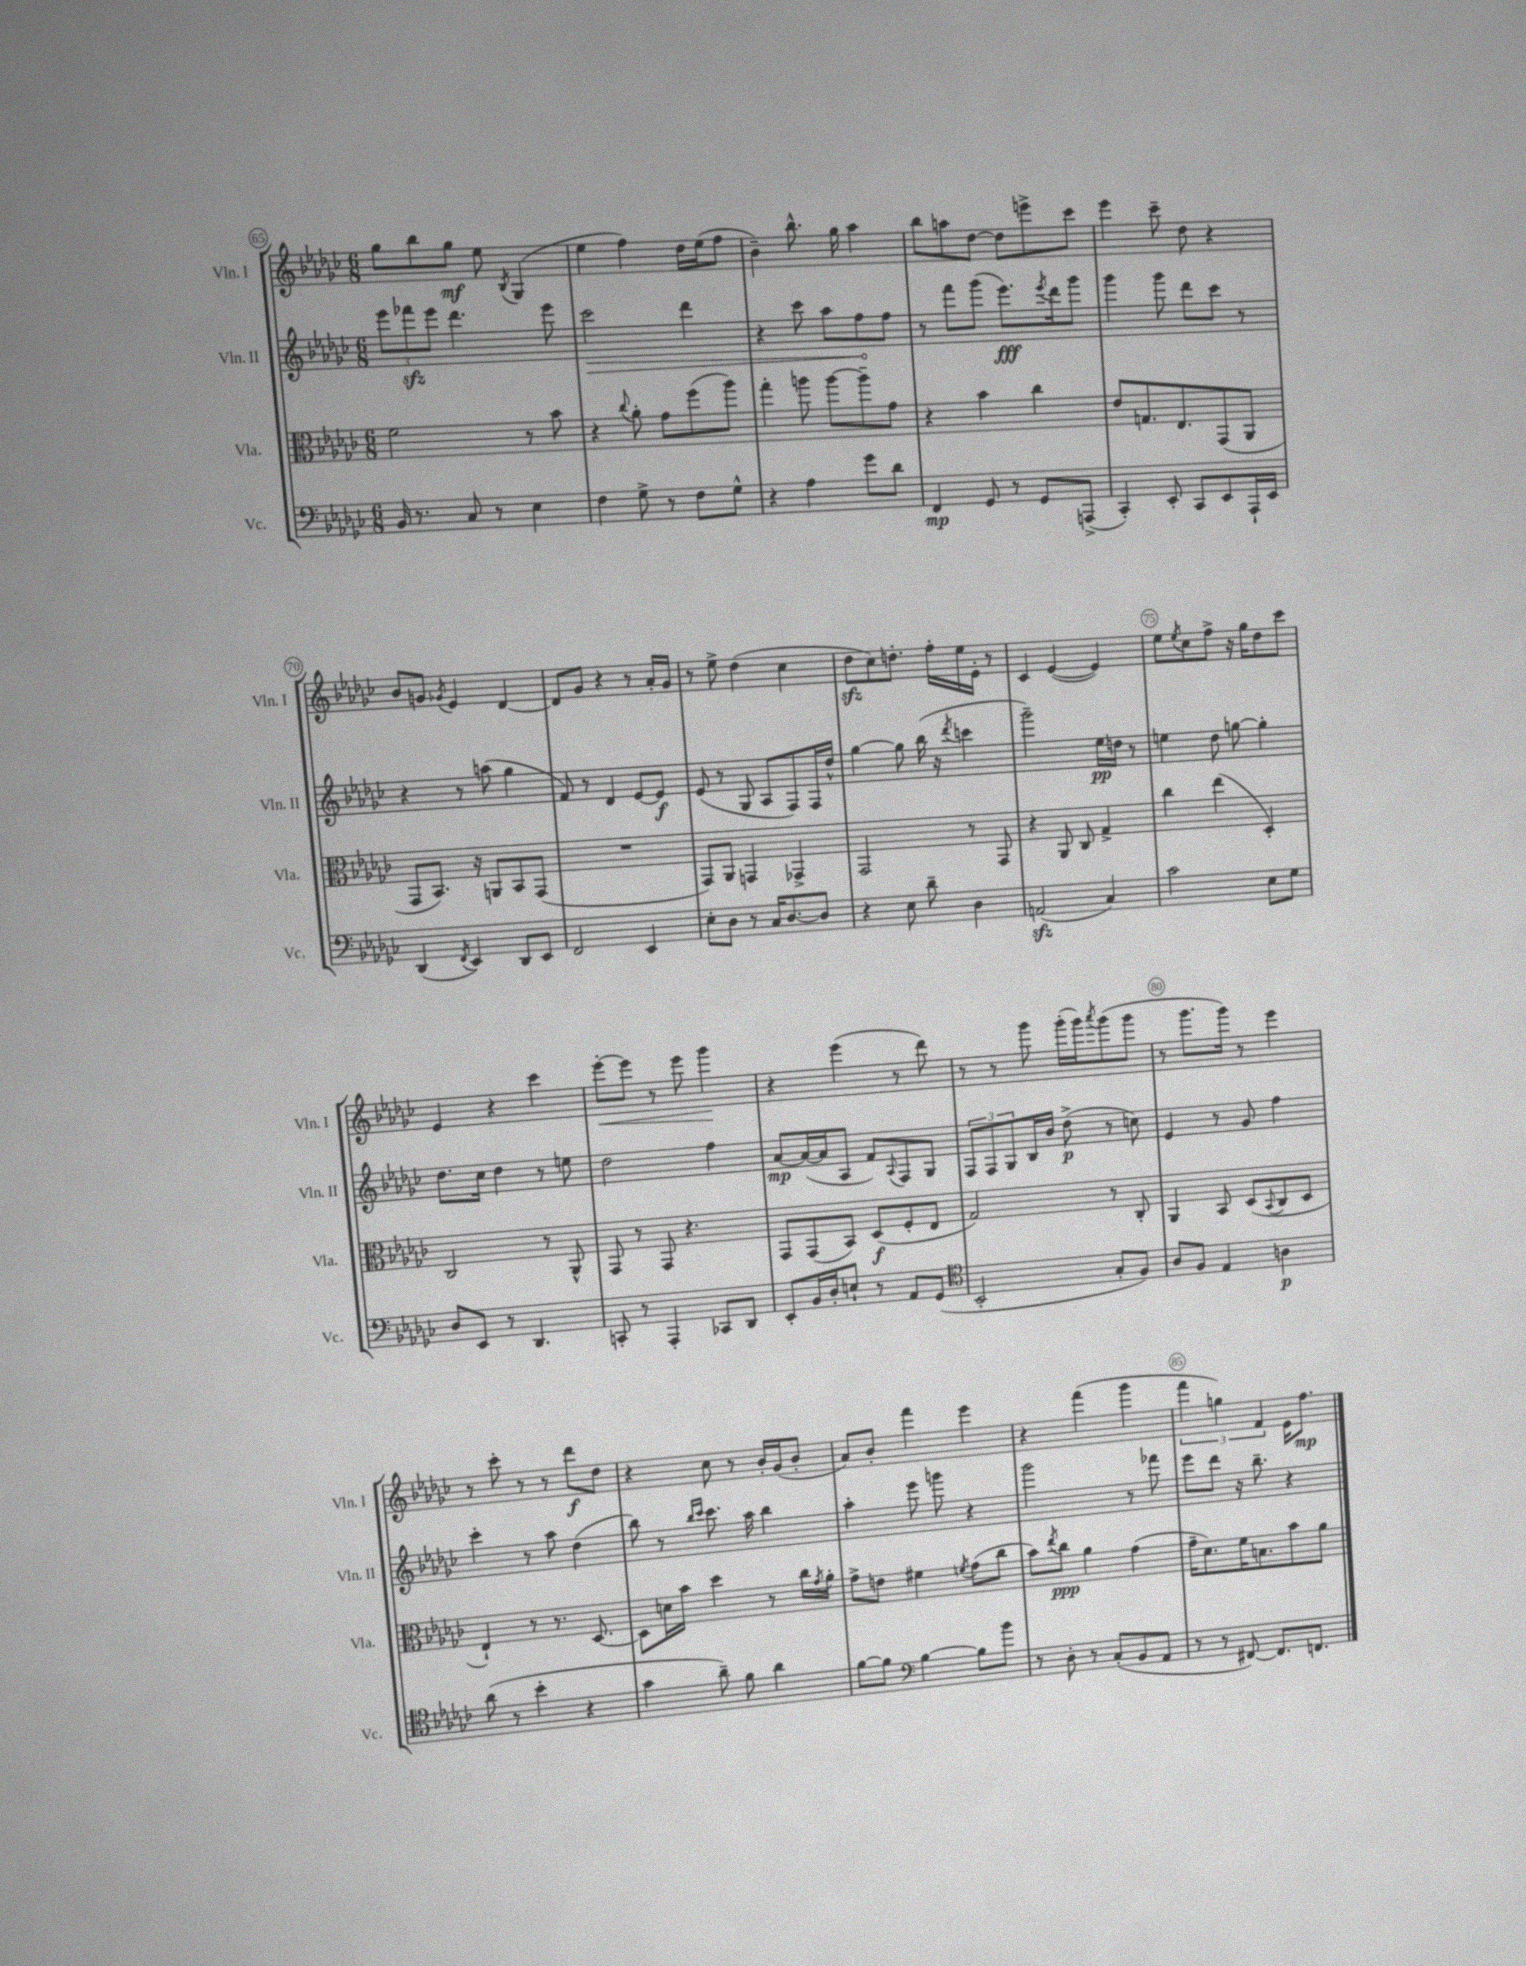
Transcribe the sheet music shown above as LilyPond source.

<<
\new StaffGroup <<
\new Staff = "s0" \with { instrumentName = "Vln. I" shortInstrumentName = "Vln. I" } {
    \clef treble \key ges \major \numericTimeSignature \time 6/8
    ges''8 bes''8 ges''8\mf ees''8 \acciaccatura { bes8 } ges4( |
    ees''4 f''4) des''16 ees''16( f''8 |
    bes'4--) bes''8.-^ ges''16 aes''4 |
    bes''8 a''8 des''8~ des''8 e'''8-> ces'''8 |
    ees'''4 ces'''8-- des''8 r4 |
    bes'8 g'8 \acciaccatura { ges'8 } ees'4 des'4~ |
    des'8 ges'8 r4 r8 aes'16-. ges'16 |
    r8 ees''8-> des''4( ces''4 |
    des''8\sfz ces''8) d''8.-. f''16-. ees''16 ees'16-. r8 |
    ces'4 ees'4~( ees'4) |
    ees''8 \acciaccatura { ees''8 } ces''8 f''8-> r16 ges''16 des''8 ces'''8 |
    ees'4 r4 ces'''4 |
    ees'''8~-.\< ees'''8 r8 ees'''8 ges'''4\! |
    r4 ees'''4( r8 des'''8) |
    r8 r8 ges'''8 ges'''16-.( ges'''16) \acciaccatura { aes'''8 } ges'''8( ges'''8 |
    r8 ges'''8. ges'''16) r8 ees'''4 |
    r8 ces'''8-. r8 r8 des'''8\f des''8 |
    r4 ces''8 r8 bes'16-. ges'16( bes'8-. |
    aes'8) bes'8-. f'''4 ees'''4 |
    r4 f'''4( ges'''4 |
    \tuplet 3/2 { f'''4 g''4) f'4 } ees'16 f''8.\mp \bar "|." |
}
\new Staff = "s1" \with { instrumentName = "Vln. II" shortInstrumentName = "Vln. II" } {
    \clef treble \key ges \major \numericTimeSignature \time 6/8
    \tuplet 3/2 { ees'''8 fes'''8\sfz ees'''8 } des'''4. ees'''8 |
    \once \override Hairpin.circled-tip = ##t ces'''2\> des'''4 |
    r4 ces'''8 aes''8 f''8\! f''8 |
    r8 f'''8 ges'''8( ees'''8.\fff) \acciaccatura { ees'''8 } des'''16 ges'''8 |
    ges'''4 ges'''8 des'''8 ces'''8 r8 |
    r4 r8 a''8( ges''4 |
    f'8) r8 des'4 ees'8~ ees'8\f |
    ees'8( r8 ges8 aes8 f8) f16 des''16-^ |
    ges''4~ ges''8 bes''16( r16 \acciaccatura { des'''8 } c'''4 |
    ges'''2--) ees''16\pp d''16 r8 |
    e''4 des''8 g''8~ g''4-. |
    des''8. ces''16 des''4 r8 e''8 |
    des''2 f''4 |
    aes'8~\mp aes'16~( aes'16 aes8 f'8) \appoggiatura { aes8 } f8 ges8 |
    \tuplet 3/2 { f8 f8 ges8 } bes16 bes'16 des''8->\p( r8 c''8) |
    ees'4 r8 ges'8 f''4 |
    ces'''4-. r8 aes''8 des''4( |
    bes''8) r8 \grace { bes''16 ces'''16 } ces'''8. aes''16 bes''4 |
    aes''4-. ees'''8 g'''8 r4 |
    ges'''2 r8 fes'''8 |
    ees'''8 des'''8 r16 bes''8.-- r4 \bar "|." |
}
\new Staff = "s2" \with { instrumentName = "Vla." shortInstrumentName = "Vla." } {
    \clef alto \key ges \major \numericTimeSignature \time 6/8
    f'2 r8 bes'8 |
    r4 \appoggiatura { ces''8 } aes'8-. ges'8 f''8( aes''8) |
    ges''4-. a''8 a''8~ a''8-- ges'8 |
    r4 bes'4 ces''4 |
    ees'8 g8. ees8. ges,8( aes,8 |
    ges,8 bes,8.) r16 a,8 bes,8 ges,8( |
    R2. |
    ges,8) aes,8 g,4 ges,4-> |
    ges,2 r8 ges,8 |
    r4 aes,8 ces8 ges4-> |
    ces''4 ees''4( des4-.) |
    ces2 r8 aes,8-^ |
    ges,8 r8 ges,8 r4. |
    ges,8 ges,8( bes,8) des8\f( f8-. ees8 |
    ges2) r8 ces8-. |
    aes,4 bes,8 des8( \appoggiatura { bes,8 } ces8 des8 |
    ees4-!) r8 r8. des8.~ |
    des8 d'16 bes'16 des''4 r8 ces''16 \acciaccatura { ges'8 } aes'16-. |
    ges'8-> e'8 fis'4 \acciaccatura { f'8 } ges'8( ces''8 |
    bes'8) \acciaccatura { ees''8 } ces''8\ppp aes'4 ges'4( |
    ges'16-- des'8.) f'16 b8. bes'8 aes'8 \bar "|." |
}
\new Staff = "s3" \with { instrumentName = "Vc." shortInstrumentName = "Vc." } {
    \clef bass \key ges \major \numericTimeSignature \time 6/8
    bes,16 r8. ces8 r8 ees4 |
    f4 ges8-> r8 f8 ges8-^ |
    r4 aes4 ges'8 des'8 |
    f,4\mp ges,8 r8 ges,8 a,,8->( |
    ces,4-.) ees,8-. ces,8 ees,8 aes,,16-! ees,16 |
    des,4( \acciaccatura { f,8 } ees,4) des,8 ees,8 |
    f,2 ees,4 |
    ees8-. des8 r8 ces16 des8.~ des8 |
    r4 ees8 des'8-- des4 |
    a,2\sfz( ces4) |
    ces'2 ees8 ges8 |
    des8 ees,8 r8 des,4. |
    c,8-. r8 aes,,4-. ces,8 des,8 |
    ees,8-. bes,16 des16-. e8-! r8 aes,8 ges,8( |
    \clef tenor bes,2-. ges8-. f8) |
    aes8 f8 ees4 a4\p |
    aes'8( r8 bes'4-. r4 |
    ges'4 aes'8--) f'8 aes'4 |
    f'8~ f'8 \clef bass bes4~ bes8 bes'8 |
    r8 des8-. r8 ces8-.( bes,8 aes,8 |
    r8 r8 fis,8~) fis,8. f,8. \bar "|." |
}
>>
>>
\layout { \context { \Score currentBarNumber = #65 \override BarNumber.break-visibility = ##(#f #t #t) barNumberVisibility = #(every-nth-bar-number-visible 5) \override BarNumber.stencil = #(make-stencil-circler 0.1 0.3 ly:text-interface::print) } }
